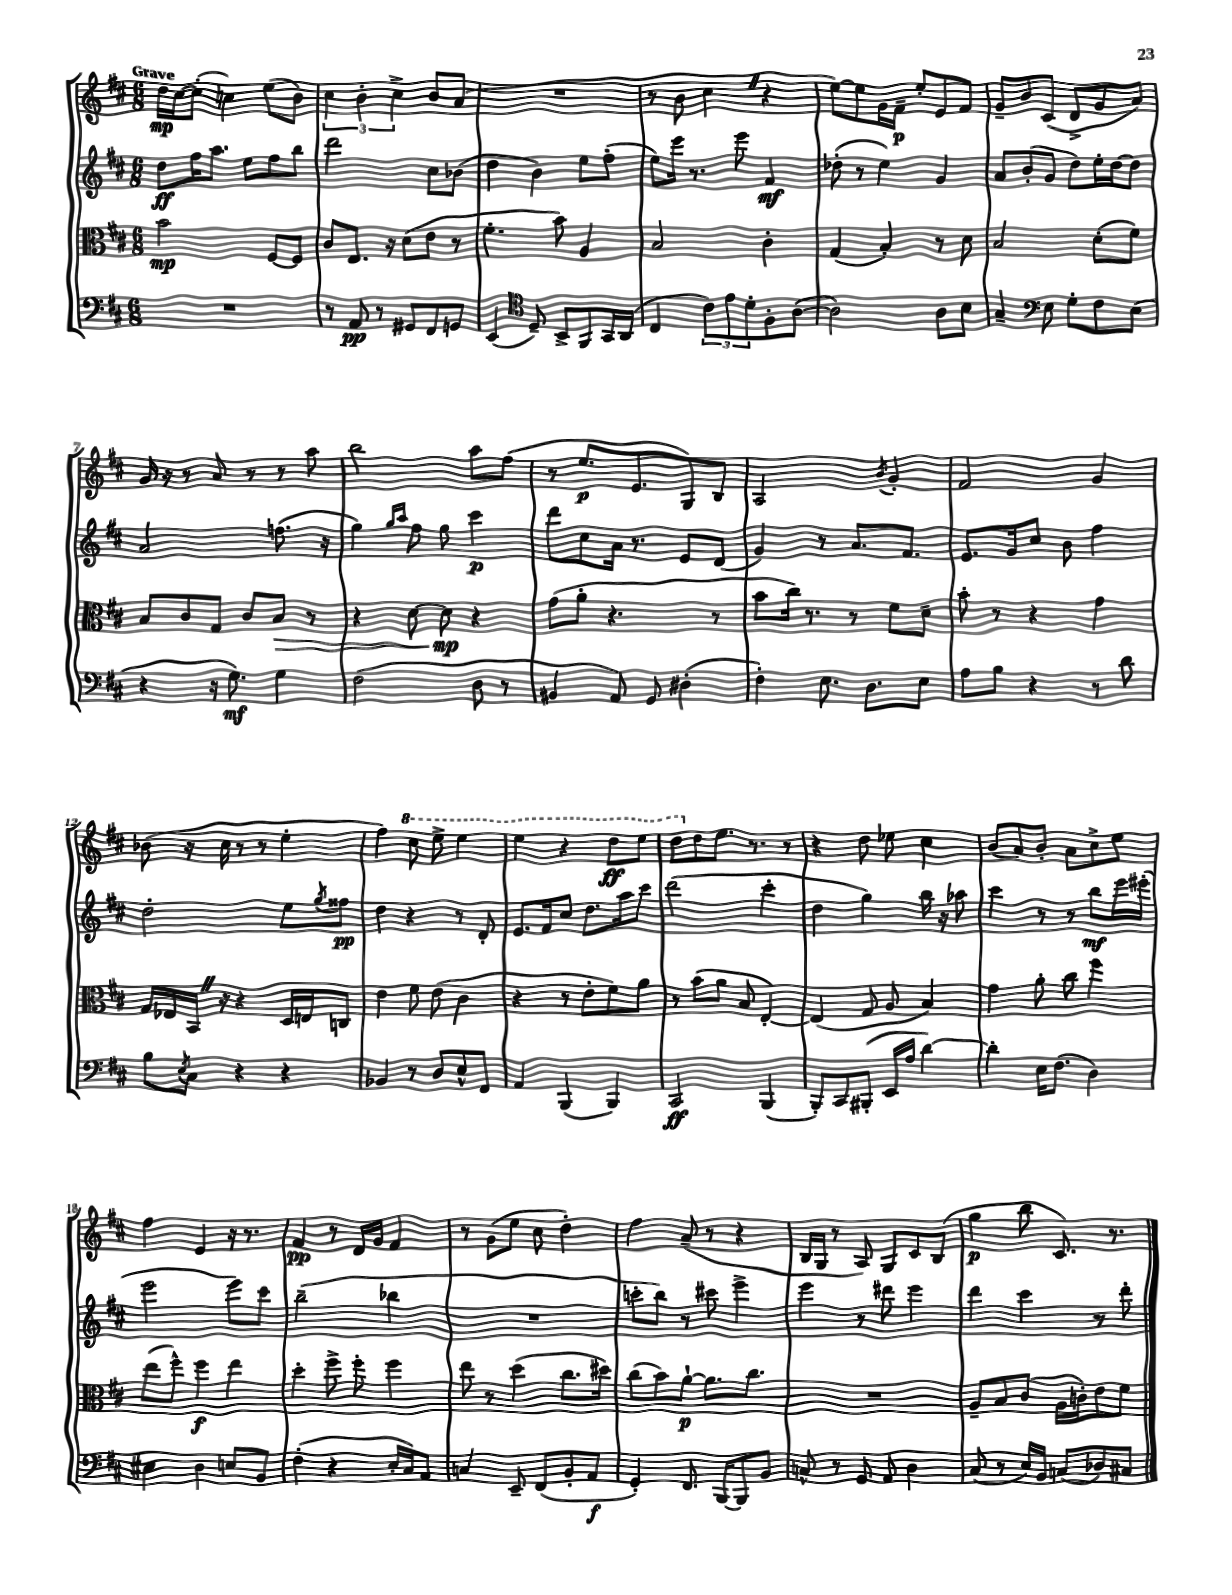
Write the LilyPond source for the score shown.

<<
\new StaffGroup <<
\new Staff = "s0" {
    \clef treble \key d \major \numericTimeSignature \time 6/8 \tempo "Grave"
    d''16\mp cis''16~ cis''8-.( c''4) e''8( b'8) |
    \tuplet 3/2 { cis''4 b'4-. cis''4-> } b'8 a'8( |
    R2. |
    r8 b'8 cis''4 \once \override BreathingSign.text = \markup { \musicglyph "scripts.caesura.straight" } \breathe r4 |
    e''8~) e''8 g'16 fis'16--\p e''8-. e'8 fis'8 |
    g'8-- b'8 cis'8( d'8-> g'8 a'8) |
    g'16 r16 r8 a'8 r8 r8 a''8 |
    b''2 a''8 fis''8( |
    r8 e''8.\p e'8. g8) b8 |
    a2 \acciaccatura { b'8 } g'4-. |
    fis'2 g'4 |
    bes'8( r16 cis''16 r8 r8 e''4-. |
    fis''4) \ottava #1 cis'''8 e'''8-> e'''4 |
    e'''4 r4 d'''8\ff e'''8 |
    d'''8 \ottava #0 d''8 e''8. r8. r8 |
    r4 d''8 ees''8 cis''4 |
    b'8( a'8) b'8-. a'8 cis''8-> e''8 |
    fis''4 e'4 r16 r8. |
    fis'4\pp r8 d'16 g'16 fis'4 |
    r8 g'8( e''8 cis''8 d''4-.) |
    fis''4 a'8--( r8 r4 |
    b16 g16 r8 a8) g8 cis'8 b8( |
    g''4\p b''8 cis'8.) r8. \bar "|." |
}
\new Staff = "s1" {
    \clef treble \key d \major \numericTimeSignature \time 6/8
    d''8\ff fis''16 a''8. e''8 fis''8 b''8 |
    d'''2 cis''8 bes'8( |
    d''4 b'4) e''8 fis''8-.( |
    e''8) e'''16 r8. e'''8 fis'4\mf |
    des''8-.( r8 e''4) g'4 |
    a'8 b'8-.( g'8 d''8) e''16-. d''16~ d''8 |
    a'2 f''8.( r16 |
    g''4) \grace { g''16 a''16 } fis''8 g''8 cis'''4\p |
    d'''8 cis''8 a'16 r8. e'8 d'8( |
    g'4) r8 a'8. fis'8. |
    e'8. g'16 cis''8 b'8 fis''4 |
    d''2-. e''8 \acciaccatura { g''8 } fisis''8\pp |
    d''4 r4 r8 d'8-. |
    e'8. fis'16 cis''8 d''8. a''16 cis'''8 |
    d'''2( cis'''4-. |
    d''4 g''4) b''16 r16 aes''8 |
    cis'''4 r8 r8 b''8\mf e'''16 eis'''16-.( |
    e'''2 e'''8) cis'''8 |
    b''2--( bes''4 |
    R2. |
    c'''8-. b''8) r8 cis'''8 e'''4-> |
    e'''4 r8 dis'''8 e'''4 |
    d'''4 cis'''4 r8 d'''8-. \bar "|." |
}
\new Staff = "s2" {
    \clef alto \key d \major \numericTimeSignature \time 6/8
    b'2\mp fis8~ fis8 |
    cis'8 e8. r16 d'8( e'8 r8 |
    fis'4.-. b'8) a4 |
    b2 cis'4-. |
    g4( b4-.) r8 d'8 |
    b2 d'8-.( fis'8) |
    b8 cis'8 g8 cis'8 b8\> r8 |
    r4 d'8~ d'8\mp\! r4 |
    g'8( a'8-. r4. r8 |
    b'8 cis''16) r8. r8 fis'8 d'8-- |
    b'8-. r8 r4 g'4 |
    g16 ees16 b,16 \once \override BreathingSign.text = \markup { \musicglyph "scripts.caesura.straight" } \breathe r16 r4 d16 e16 c8 |
    e'4 fis'8 e'8( cis'4 |
    r4 r8 e'8-. fis'8) a'8 |
    r8 b'8( a'8 b8 e4~-.) |
    e4( g8 a8 b4) |
    g'4 a'8-. cis''8 fis''4 |
    e''8( fis''8-^) fis''4\f e''4 |
    d''4-. fis''8-> fis''8-. fis''4 |
    e''8 r8 d''4( cis''8. dis''16) |
    cis''8( b'8) a'8~-!\p a'8. cis''8. |
    R2. |
    a8-- b8 cis'8( a16 c'16-.) e'8 fis'8 \bar "|." |
}
\new Staff = "s3" {
    \clef bass \key d \major \numericTimeSignature \time 6/8
    R2. |
    r8 a,8\pp r8 gis,8 fis,8 g,8 |
    e,4( \clef tenor d8--) b,8-> fis,8 g,16 a,16( |
    cis4 \tuplet 3/2 { cis'8) e'8 d'8-. } fis8-. a8~( |
    a2) a8 b8 |
    g4-- \clef bass e8 g8-. fis8 e8( |
    r4 r16 g8.\mf) g4 |
    fis2( d8 r8 |
    bis,4 a,8) g,8 dis4-.( |
    fis4-.) e8. d8. e8 |
    a8 b8 r4 r8 d'8 |
    b8 \acciaccatura { e8 } cis8 r4 r4 |
    bes,4 r8 d8 e8-^ fis,8 |
    a,4 b,,4( b,,4) |
    cis,2\ff b,,4( |
    b,,8-.) cis,8 bis,,8-.( e,16 a16 d'4~) |
    d'4-. e16 fis8.( d4) |
    eis4 d4 e8 b,8 |
    fis4-.( r4 e16-. cis16) a,8 |
    c4 e,8-- fis,8( b,8-. a,8\f |
    g,4-.) fis,8. b,,16~ b,,8 b,8 |
    c8-^ r8 g,8 a,8 d4 |
    cis8( r8 e16) b,16 c8( des8) cis8 \bar "|." |
}
>>
>>
